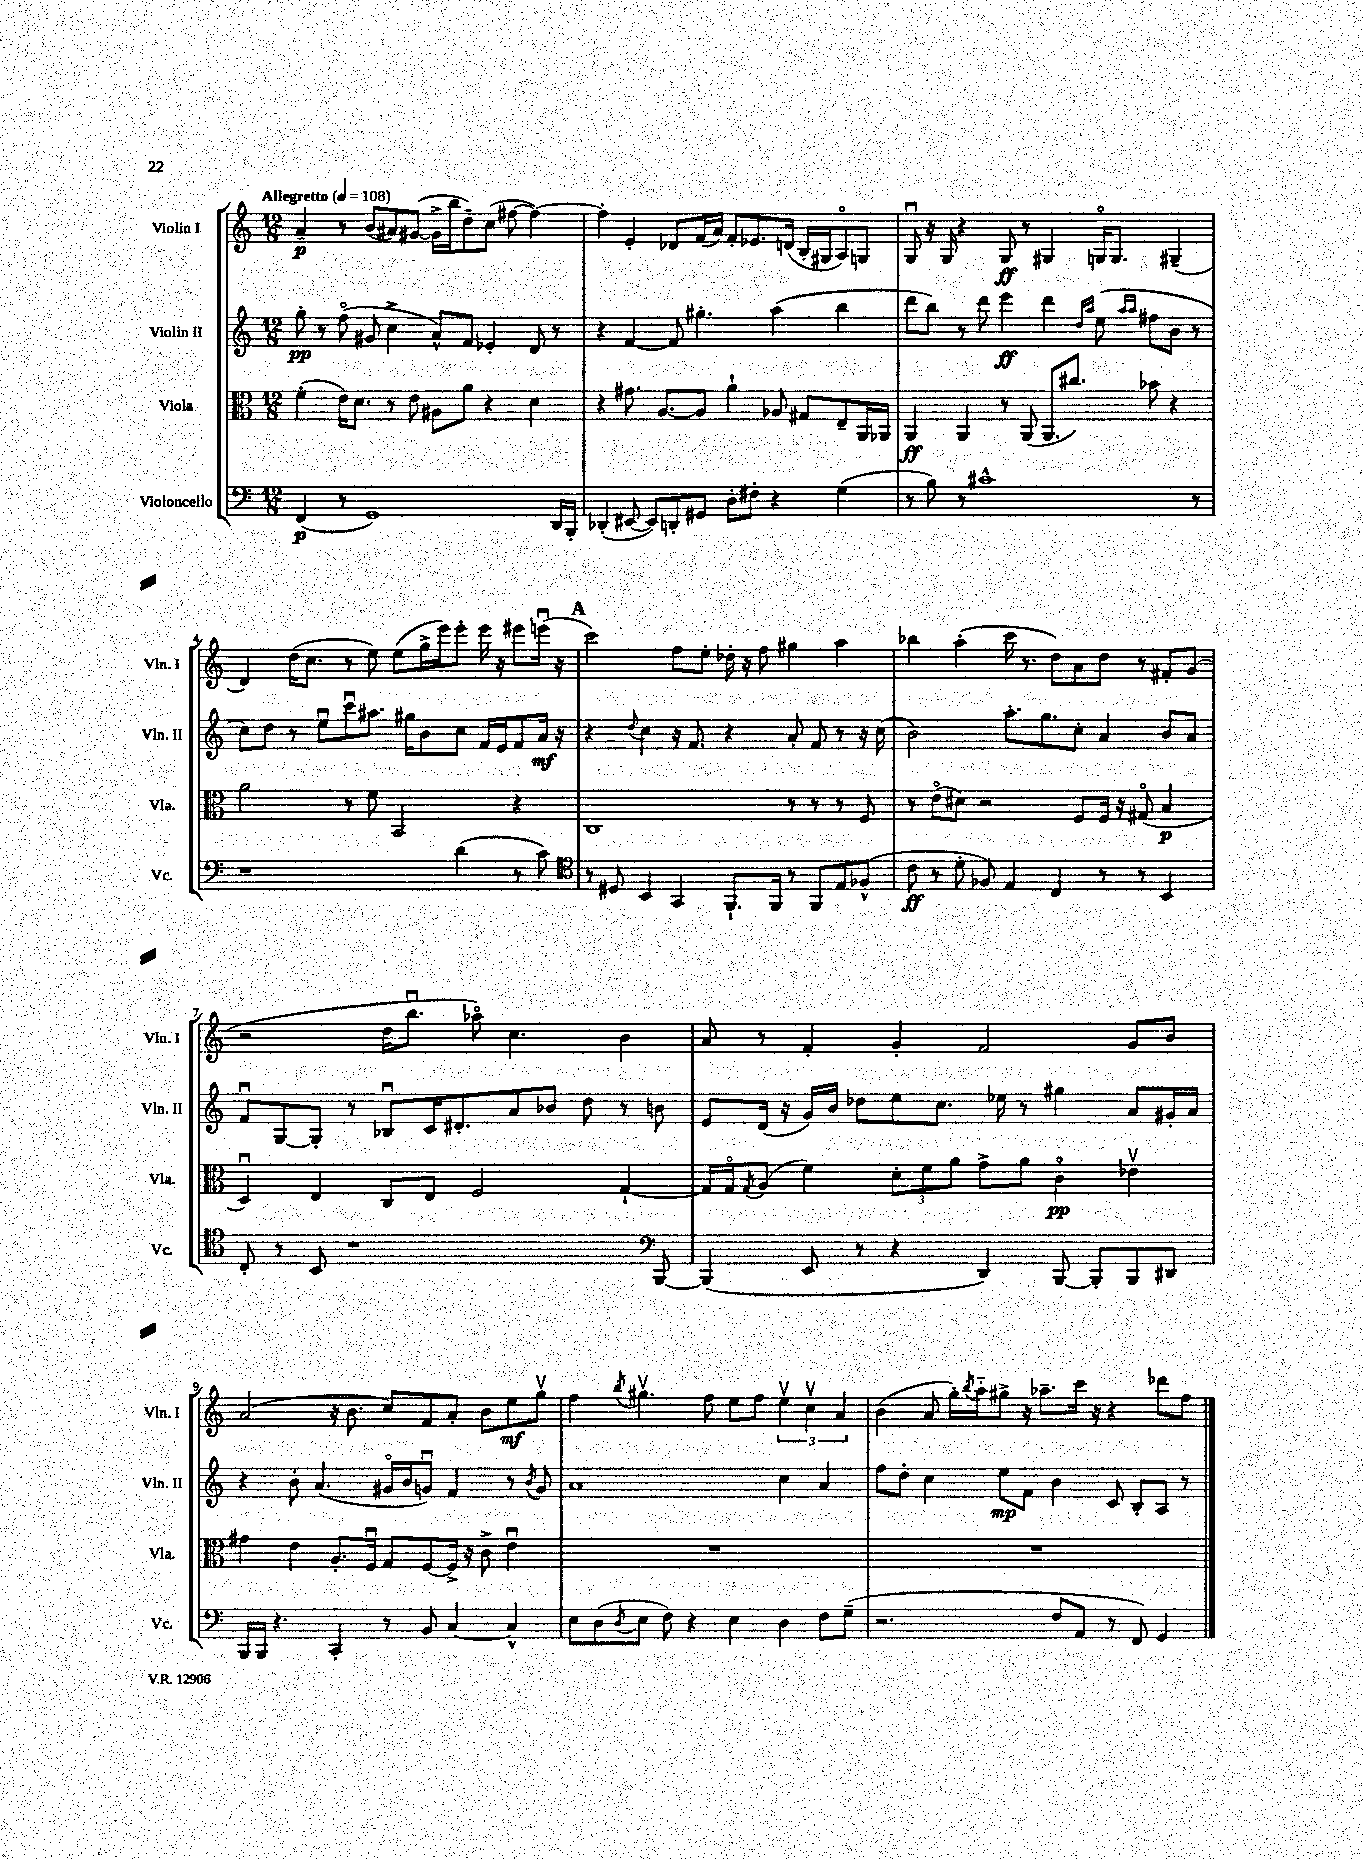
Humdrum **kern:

**kern	**kern	**kern	**kern
*staff4	*staff3	*staff2	*staff1
*clefF4	*clefC3	*clefG2	*clefG2
*k[]	*k[]	*k[]	*k[]
*M12/8	*M12/8	*M12/8	*M12/8
*MM108	*MM108	*MM108	*MM108
(4FF	(4f'	8gg'	4a~
.	.	8r	.
8r	16e)	(8ffo	8r
.	8.d	.	.
1GG)	.	8g#	(8b
.	8r	4cc^	8a#)
.	8e	.	([8g#
.	8A#	8a^^)	16g#^]
.	.	.	16bb
.	8a	8f	8dd~)
.	4r	4e-'	(8cc
.	.	.	[8ff#
.	4d	8d	4ff#_)
16DD	.	8r	.
16BBB'	.	.	.
=	=	=	=
(4DD-'	4r	4r	4ff#']
[8EE#	8.g#	[4f	4e'
8EE#])	.	.	.
.	[8.A	.	.
8DD'	.	8f]	8d-
8GG#	8A]	4.gg#'	(16f
.	.	.	16a)
8D'	4a`	.	8f'
8F#'	.	.	8.e-
4r	8A-	(4aa	.
.	.	.	(16d
.	8G#	.	16B'
.	.	.	16G#
(4G	8E~	4bb	8Ao)
.	16AA	.	8G
.	16AA-	.	.
=	=	=	=
8r	4AA	8ddd	8Gu
8B)	.	8bb)	16r
.	.	.	16G
8r	4AA	8r	4r
1c#^^	.	8ddd	.
.	8r	4eee	8G
.	(8AA	.	8r
.	8.AA	4ddd	4G#
.	8.cc#)	.	.
.	.	16qqdd	.
.	.	16qqaa	.
.	.	(8ee	16Go
.	.	.	8.G
.	.	16qqaa	.
.	.	16qqaa	.
.	8b-	8ff#	.
.	4r	8b	(4G#~
8r	.	8r	.
=	=	=	=
1r	2a	8cc)	4d)
.	.	8dd	.
.	.	8r	(16dd
.	.	.	8.cc
.	.	8eeu	.
.	8r	8cccu	8r
.	8f	8.aa#	8ee)
.	2BB	.	(8ee
.	.	16gg#	.
.	.	8b	16gg^
.	.	.	16eee)
(4d	.	8cc	8eee'
.	.	16f	16eee
.	.	16e	16r
8r	4r	8f	8eee#
8c)	.	16a	(16eeeu
.	.	16r	16r
=	=	=	=
*clefC4	*	*	*
8r	1C	4r	2ccc)
8D#	.	.	.
.	.	8qqdd	.
4BB	.	4cc	.
4GG	.	16r	8ff
.	.	8.f	.
.	.	.	8ee'
8.FF`	.	4r	16dd-'
.	.	.	16r
.	.	.	8ff
16FF	.	.	.
8r	8r	8a'	4gg#
8FF	8r	8f	.
8E	8r	8r	4aa
(8F-^^	8F	16r	.
.	.	(16cc	.
=	=	=	=
8c	8r	2b)	4bb-
8r	(8eo	.	.
8d'	8d#)	.	(4aa'
8F-)	2r	.	.
4E	.	8.aa'	16ccc
.	.	.	8.r
.	.	8.gg	.
4C	.	.	8dd)
.	8F	8cc'	8a
8r	16F	4a	8dd
.	16r	.	.
8r	(8G#o	.	8r
4BB	4B	8b	8f#'
.	.	8a	(8g
=	=	=	=
8C'	4Du)	8fu	2r
8r	.	[8G	.
8BB	4E	8G']	.
1r	.	8r	.
.	8C	8B-u	16dd
.	.	.	8.bbu
.	8E	16c	.
.	.	8.d#'	.
.	2F	.	8aa-o)
.	.	8a	4.cc
.	.	8b-	.
.	.	8dd	.
.	[4G`	8r	4b
*clefF4	*	*	*
[8BBB	.	8b	.
=	=	=	=
(4BBB]	16G]	8e	8a
.	16Go	.	.
.	8qG	.	.
.	(8A	(16d	8r
.	.	16r	.
8EE	4f)	16g)	4f'
.	.	16b	.
8r	.	8dd-	.
4r	12d'	8ee	4g'
.	12f	.	.
.	.	8.cc	.
.	12a	.	.
4DD)	8g^	.	2f
.	.	16ee-	.
.	8a	8r	.
[8BBB	4co	4gg#	.
8BBB']	.	.	.
8BBB	4e-v	8a	8g
8DD#	.	16g#'	8b
.	.	16a	.
=	=	=	=
16BBB	4g#	4r	(2a
16BBB	.	.	.
4.r	.	.	.
.	4e	8b'	.
.	.	(4.a	.
4CC'	8.A'	.	16r
.	.	.	8.b
.	16Fu	.	.
8r	8G	16g#o	8cc)
.	.	16b	.
8BB	[8F	8gu)	8f
[4C	16F^]	4f	8a'
.	16r	.	.
.	8c^	.	8b
4C^^]	4eu	8r	8ee
.	.	8qb	.
.	.	8g	8ggv
=	=	=	=
8E	1.r	1a	4ff
(8D	.	.	.
8qD	.	.	8qbb
8E	.	.	4.gg#v
8F)	.	.	.
4r	.	.	.
.	.	.	8ff
4E	.	.	8ee
.	.	.	8ff
4D	.	4cc	6eev
.	.	.	6ccv
8F	.	4a	.
.	.	.	6a
(8G~	.	.	.
=	=	=	=
2.r	1.r	8ff	(4b
.	.	8dd'	.
.	.	4cc	8a
.	.	.	16gg')
.	.	.	8qbb
.	.	.	16aa'~
.	.	8ee	8gg#^
.	.	8f	16r
.	.	.	8.aa-~
8F	.	4b	.
8AA	.	.	16ccc
.	.	.	16r
8r	.	8c	4r
8FF)	.	8B'	.
4GG	.	8A	8ddd-
.	.	8r	8ff
==	==	==	==
*-	*-	*-	*-
